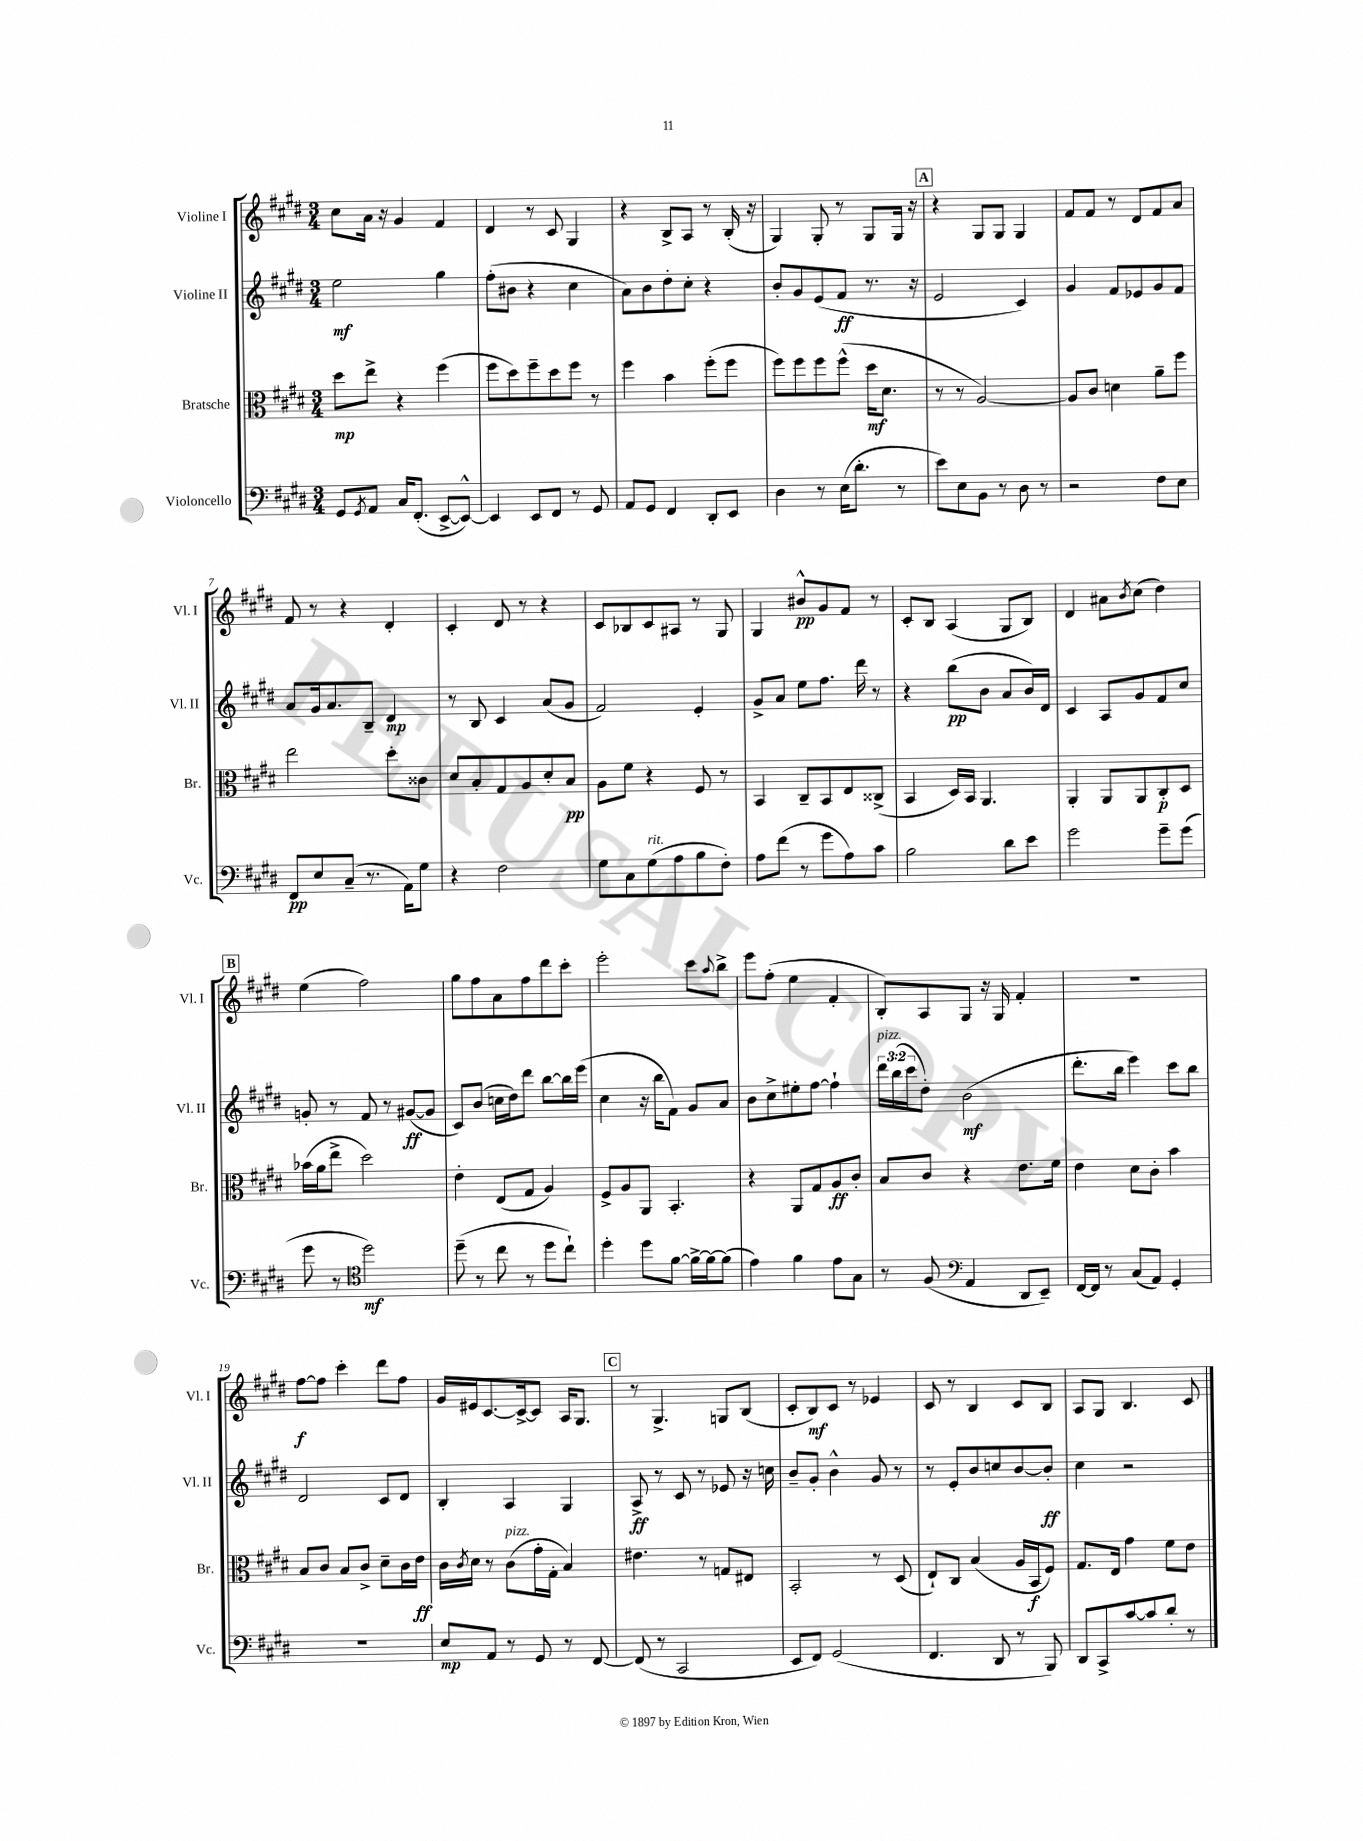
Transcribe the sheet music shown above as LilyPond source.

<<
\new StaffGroup <<
\new Staff = "s0" \with { instrumentName = "Violine I" shortInstrumentName = "Vl. I" } {
    \clef treble \key e \major \numericTimeSignature \time 3/4
    cis''8 a'16 r16 gis'4 fis'4 |
    dis'4 r8 cis'8 gis4 |
    r4 b8-> a8 r8 b16-.( r16 |
    gis4) gis8-. r8 gis8 gis16 r16 |
    \mark \markup { \box "A" } r4 gis8 gis8 gis4 |
    fis'8 fis'8 r8 dis'8 fis'8 a'8 |
    fis'8 r8 r4 dis'4-. |
    cis'4-. dis'8 r8 r4 |
    cis'8 bes8 cis'8 ais8 r8 gis8 |
    gis4 bis'8-^\pp gis'8 fis'8 r8 |
    cis'8-. b8 a4( gis8 b8) |
    dis'4 ais'8 \acciaccatura { b'8 } cis''8( dis''4) |
    \mark \markup { \box "B" } e''4( fis''2) |
    gis''8 fis''8 a'8 fis''8 dis'''8 cis'''8-. |
    e'''2-. cis'''8 \appoggiatura { a''8 } b''8-> |
    e'''8 fis''8-.( e''4 fis'4-. |
    b8-.) a8 gis8 r16 gis16 fis'4-. |
    R2. |
    fis''8~\f fis''8 cis'''4-. dis'''8 fis''8 |
    gis'16 eis'16 cis'8.~ cis'16~-> cis'8 a16 gis8. |
    \mark \markup { \box "C" } r8 gis4.-> g8 b8( |
    cis'8-. b8\mf) cis'8 r8 ees'4 |
    cis'8 r8 b4 cis'8 b8 |
    a8 gis8 b4. cis'8 \bar "|." |
}
\new Staff = "s1" \with { instrumentName = "Violine II" shortInstrumentName = "Vl. II" } {
    \clef treble \key e \major \numericTimeSignature \time 3/4 \override Staff.TupletNumber.text = #tuplet-number::calc-fraction-text
    e''2\mf gis''4 |
    fis''8-.( bis'8 r4 cis''4 |
    a'8) b'8 dis''8-. cis''8-. r4 |
    b'8-. gis'8 e'8( fis'8\ff r8. r16 |
    \mark \markup { \box "A" } e'2 cis'4) |
    gis'4 fis'8 ees'8 gis'8 fis'8 |
    a'8 gis'16 a'8. b8-- dis'4\mp |
    r8 b8 cis'4 a'8( gis'8 |
    fis'2) e'4-. |
    gis'8-> a'8 e''8 fis''8. dis'''16 r8 |
    r4 b''8\pp( b'8 a'8 b'16) dis'16 |
    cis'4 a8 gis'8 fis'8 cis''8 |
    \mark \markup { \box "B" } g'8-. r8 fis'8 r8 gis'8~\ff( gis'8 |
    cis'8) b'8( c''16 dis''16) dis'''8 b''8~ b''16 e'''16( |
    cis''4 r16 b''16 fis'8) gis'8 a'8 |
    b'8 cis''8-> eis''8-. fis''8~ fis''4-! |
    \tuplet 3/2 { dis'''16^\markup { \italic "pizz." } b''16( cis'''16 } dis''8-.) b'2\mf( |
    dis'''8.-. b''16 e'''4) cis'''8 b''8 |
    dis'2 cis'8 dis'8 |
    b4-. a4 gis4 |
    \mark \markup { \box "C" } a8->\ff r8 cis'8 r8 ees'8 r16 c''16 |
    b'8-- gis'8-. b'4-^ gis'8 r8 |
    r8 e'8-. b'8 c''8 b'8~ b'8-.\ff |
    cis''4 r2 \bar "|." |
}
\new Staff = "s2" \with { instrumentName = "Bratsche" shortInstrumentName = "Br." } {
    \clef alto \key e \major \numericTimeSignature \time 3/4
    dis''8\mp e''8-> r4 fis''4( |
    fis''8 dis''8) fis''8-- dis''8 fis''8 r8 |
    fis''4 b'4 fis''8-.( fis''8 |
    fis''8) fis''8 fis''8 fis''8-^( dis''16\mf dis'8. |
    \mark \markup { \box "A" } r8 r8 a2~) |
    a8 cis'8 d'4 a'8-- fis''8 |
    e''2 dis''8-. cisis'8 |
    dis'8 b8-. gis8 a8 dis'8-. b8\pp |
    a8 fis'8 r4 fis8 r8 |
    b,4 cis8-- b,8 e8 cisis8->( |
    b,4 dis16) b,16 a,4. |
    a,4-. a,8 a,8 cis8-.\p dis8 |
    \mark \markup { \box "B" } bes'16( a'16 e''8-> dis''2) |
    e'4-. e8( gis8 a4) |
    fis8-> a8 a,8 b,4.-. |
    r4 a,8 gis8 a8\ff cis'8-. |
    b8 cis'8 r4 e'8. fis'16 |
    e'4 dis'8 cis'8-. b'4 |
    b8 cis'8 b8 cis'8-> dis'8-- cis'16 e'16\ff |
    cis'16 \acciaccatura { cis'8 } dis'16 r8 cis'8^\markup { \italic "pizz." }( gis'16-. gis16-. b4) |
    \mark \markup { \box "C" } eis'4. r8 g8 eis8 |
    b,2-. r8 dis8( |
    e8-!) cis8 b4( a16 b,16\f fis8) |
    gis8. e16 gis'4 fis'8 e'8 \bar "|." |
}
\new Staff = "s3" \with { instrumentName = "Violoncello" shortInstrumentName = "Vc." } {
    \clef bass \key e \major \numericTimeSignature \time 3/4
    gis,8 \acciaccatura { gis,8 } a,8 cis16 fis,8.-.( e,8~-> e,8~-^) |
    e,4 e,8 fis,8 r8 gis,8 |
    a,8 gis,8 fis,4 dis,8-. e,8 |
    dis4 r8 e16( dis'8.-. r8 |
    \mark \markup { \box "A" } e'8) e8 b,8 r8 dis8 r8 |
    r2 fis8 e8 |
    fis,8\pp e8 cis8--( r8. a,16) gis8 |
    r4 fis2 |
    gis8 cis8 gis8^\markup { \italic "rit." }( a8 b8 fis8-.) |
    a8 fis'8( r8 gis'8 a8) cis'8 |
    b2 dis'8 e'8 |
    gis'2 gis'8-- gis'8( |
    \mark \markup { \box "B" } gis'8 r8 \clef tenor dis''2\mf) |
    dis''8--( r8 cis''8 r8 dis''8 cis''8-!) |
    dis''4-. dis''8 fis'8~ fis'16~-> fis'16~ fis'8( |
    e'4) fis'4 e'8 gis8 |
    r8 fis8( \clef bass a,4 dis,8 e,8--) |
    fis,16~ fis,16 r8 cis8( a,8) gis,4-. |
    R2. |
    e8\mp a,8 r8 gis,8 r8 fis,8~ |
    \mark \markup { \box "C" } fis,8( r8 cis,2 |
    e,8 fis,8) gis,2( |
    fis,4. dis,8 r8 b,,8) |
    dis,8 cis,8-> cis'8~ cis'8 dis'8-. r8 \bar "|." |
}
>>
>>
